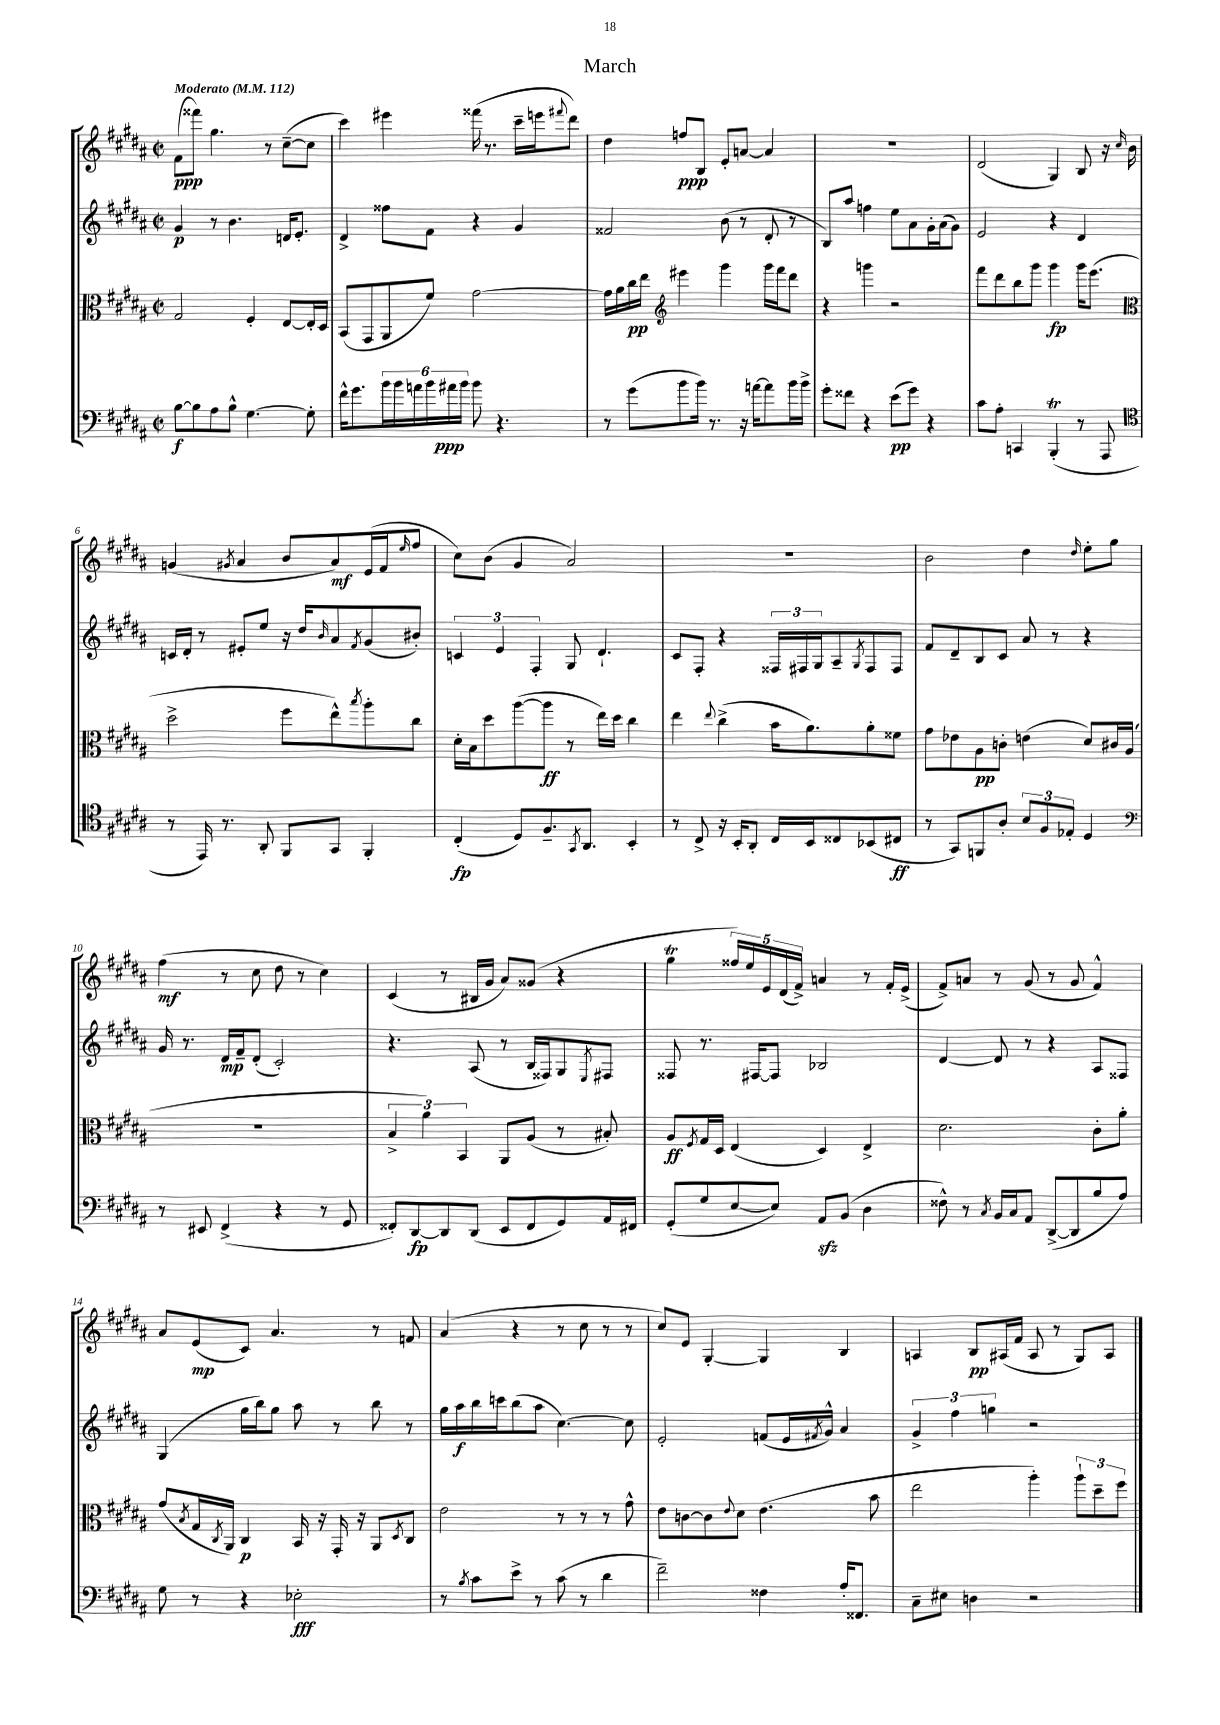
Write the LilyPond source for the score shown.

\header { title = "March" }
<<
\new StaffGroup <<
\new Staff = "s0" {
    \clef treble \key b \major \defaultTimeSignature \time 2/2 \tempo "Moderato" 4 = 112
    fis'8\ppp( fisis'''8) gis''4. r8 cis''8~--( cis''8 |
    cis'''4) eis'''4 fisis'''16( r8. cis'''16-- e'''16 \appoggiatura { fis'''8 } dis'''8) |
    dis''4 f''8\ppp b8 e'8-. a'8~ a'4 |
    R1 |
    dis'2( gis4) b8 r16 \grace { cis''16 } b'16 |
    g'4( \acciaccatura { gis'8 } ais'4 b'8 ais'8\mf) e'16( fis'16 \grace { e''16 } fis''8 |
    cis''8) b'8( gis'4 ais'2) |
    R1 |
    b'2 dis''4 \grace { dis''16 } e''8-. gis''8 |
    fis''4\mf( r8 cis''8 dis''8 r8 cis''4) |
    cis'4( r8 bis16 gis'16 ais'8) gisis'8( r4 |
    gis''4\trill \tuplet 5/4 { fisis''16) e''16 e'16 dis'16( fis'16->) } a'4 r8 fis'16-. e'16->( |
    fis'8->) a'8 r8 gis'8( r8 gis'8 fis'4-^) |
    ais'8 e'8\mp( cis'8) ais'4. r8 f'8 |
    ais'4( r4 r8 cis''8 r8 r8 |
    cis''8) e'8 gis4~-. gis4 b4 |
    a4 b8\pp ais16( fis'16 ais8 r8 gis8) ais8 \bar "|." |
}
\new Staff = "s1" {
    \clef treble \key b \major \defaultTimeSignature \time 2/2
    gis'4\p r8 b'4. d'16 e'8.-. |
    dis'4-> fisis''8 fis'8 r4 gis'4 |
    fisis'2 b'8( r8 dis'8-. r8 |
    b8) ais''8 f''4 e''8 ais'8 gis'16-. ais'16( gis'8) |
    e'2 r4 dis'4 |
    c'16 dis'16-. r8 eis'8-. e''8 r16 dis''16 \grace { b'16 } ais'8 \acciaccatura { fis'8 } gis'8( bis'8-.) |
    \tuplet 3/2 { c'4 e'4 fis4-. } gis8 dis'4.-! |
    cis'8 fis8-. r4 \tuplet 3/2 { fisis16 fis16 gis16 } ais8-- \acciaccatura { gis8 } fis8 fis8 |
    fis'8 dis'8-- b8 cis'8 ais'8 r8 r4 |
    gis'16 r8. dis'16\mp fis'16-- dis'8-.( cis'2-.) |
    r4. ais8( r8 b16 fisis16) gis8 \acciaccatura { e8 } fis8 |
    fisis8 r8. fis16~ fis8 bes2 |
    dis'4~ dis'8 r8 r4 ais8 fisis8 |
    gis4( gis''16 b''16) gis''8 ais''8 r8 b''8 r8 |
    gis''16 ais''16\f b''16 c'''16 b''8( ais''8 cis''4.~) cis''8 |
    e'2-. f'8( e'16 \acciaccatura { fis'8 } gis'16-^) ais'4 |
    \tuplet 3/2 { gis'4-> fis''4 g''4 } r2 \bar "|." |
}
\new Staff = "s2" {
    \clef alto \key b \major \defaultTimeSignature \time 2/2
    gis2 fis4-. e8~ e16-. dis16 |
    b,8( gis,8 ais,8 fis'8) gis'2~ |
    gis'16 ais'16 cis''16\pp e''16 \clef treble eis'''4 gis'''4 gis'''16 fis'''16 dis'''8 |
    r4 g'''4 r2 |
    fis'''8 dis'''8 b''8 gis'''8 gis'''4\fp gis'''16 e'''8.( |
    \clef alto dis''2-> fis''8 e''8-^) \acciaccatura { b''8 } ais''8-. cis''8 |
    dis'16-. b16 dis''8 ais''8~( ais''8\ff r8 e''16) dis''16 cis''4 |
    e''4 \appoggiatura { e''8 } cis''4->( b'16 ais'8.) ais'8-. fisis'8 |
    gis'8 ees'8 ais8\pp c'8-. e'4( dis'8) cis'16 ais16( |
    R1 |
    \tuplet 3/2 { b4-> ais'4) b,4 } ais,8 ais8( r8 bis8-.) |
    ais8\ff \acciaccatura { fis8 } gis16 dis16 e4( dis4) e4-> |
    dis'2. cis'8-. ais'8-. |
    gis'8( \acciaccatura { b8 } gis16 \acciaccatura { cis8 } ais,16) cis4\p b,16 r16 gis,16-. r16 ais,8 \acciaccatura { dis8 } cis8 |
    e'2 r8 r8 r8 gis'8-^ |
    e'8 c'8~ c'8 \appoggiatura { e'8 } dis'8 e'4.( b'8 |
    e''2 ais''4-.) \tuplet 3/2 { ais''8-! dis''8-- fis''8 } \bar "|." |
}
\new Staff = "s3" {
    \clef bass \key b \major \defaultTimeSignature \time 2/2
    b8~\f b8 ais8 b8-^ gis4.~ gis8-. |
    fis'16-^ gis'8. \tuplet 6/4 { b'16 b'16 a'16 b'16 ais'16\ppp b'16 } b'8 r4. |
    r8 gis'8( b'8 b'16) r8. r16 a'16~ a'8 b'16 b'16-> |
    gis'8-. fisis'8 r4 e'8\pp( gis'8) r4 |
    cis'8 ais8-. c,4 b,,4-.\trill( r8 ais,,8 |
    \clef tenor r8 e,16) r8. ais,8-. fis,8 gis,8 fis,4-. |
    cis4-.\fp( dis8) fis8.-- \acciaccatura { gis,8 } ais,8. b,4-. |
    r8 cis8-> r16 b,16-. ais,8-. cis16 b,16 cisis8 bes,8( cis8\ff |
    r8 gis,8) f,8 ais8-. \tuplet 3/2 { b8 fis8 ees8-. } dis4 |
    \clef bass r8 eis,8 fis,4->( r4 r8 gis,8 |
    fisis,8-.) dis,8~\fp dis,8 dis,8( e,8 fisis,8 gis,8) ais,16 fis,16 |
    gis,8-.( gis8 e8~ e8) ais,8\sfz b,8( dis4 |
    fisis8-^) r8 \acciaccatura { cis8 } b,16 cis16 ais,8 dis,8~->( dis,8 b8 ais8) |
    gis8 r8 r4 ees2-.\fff |
    r8 \acciaccatura { b8 } cis'8 e'8-> r8 cis'8( r8 dis'4 |
    fis'2--) fisis4 ais16-. fisis,8. |
    cis8-- eis8 d4 r2 \bar "|." |
}
>>
>>
